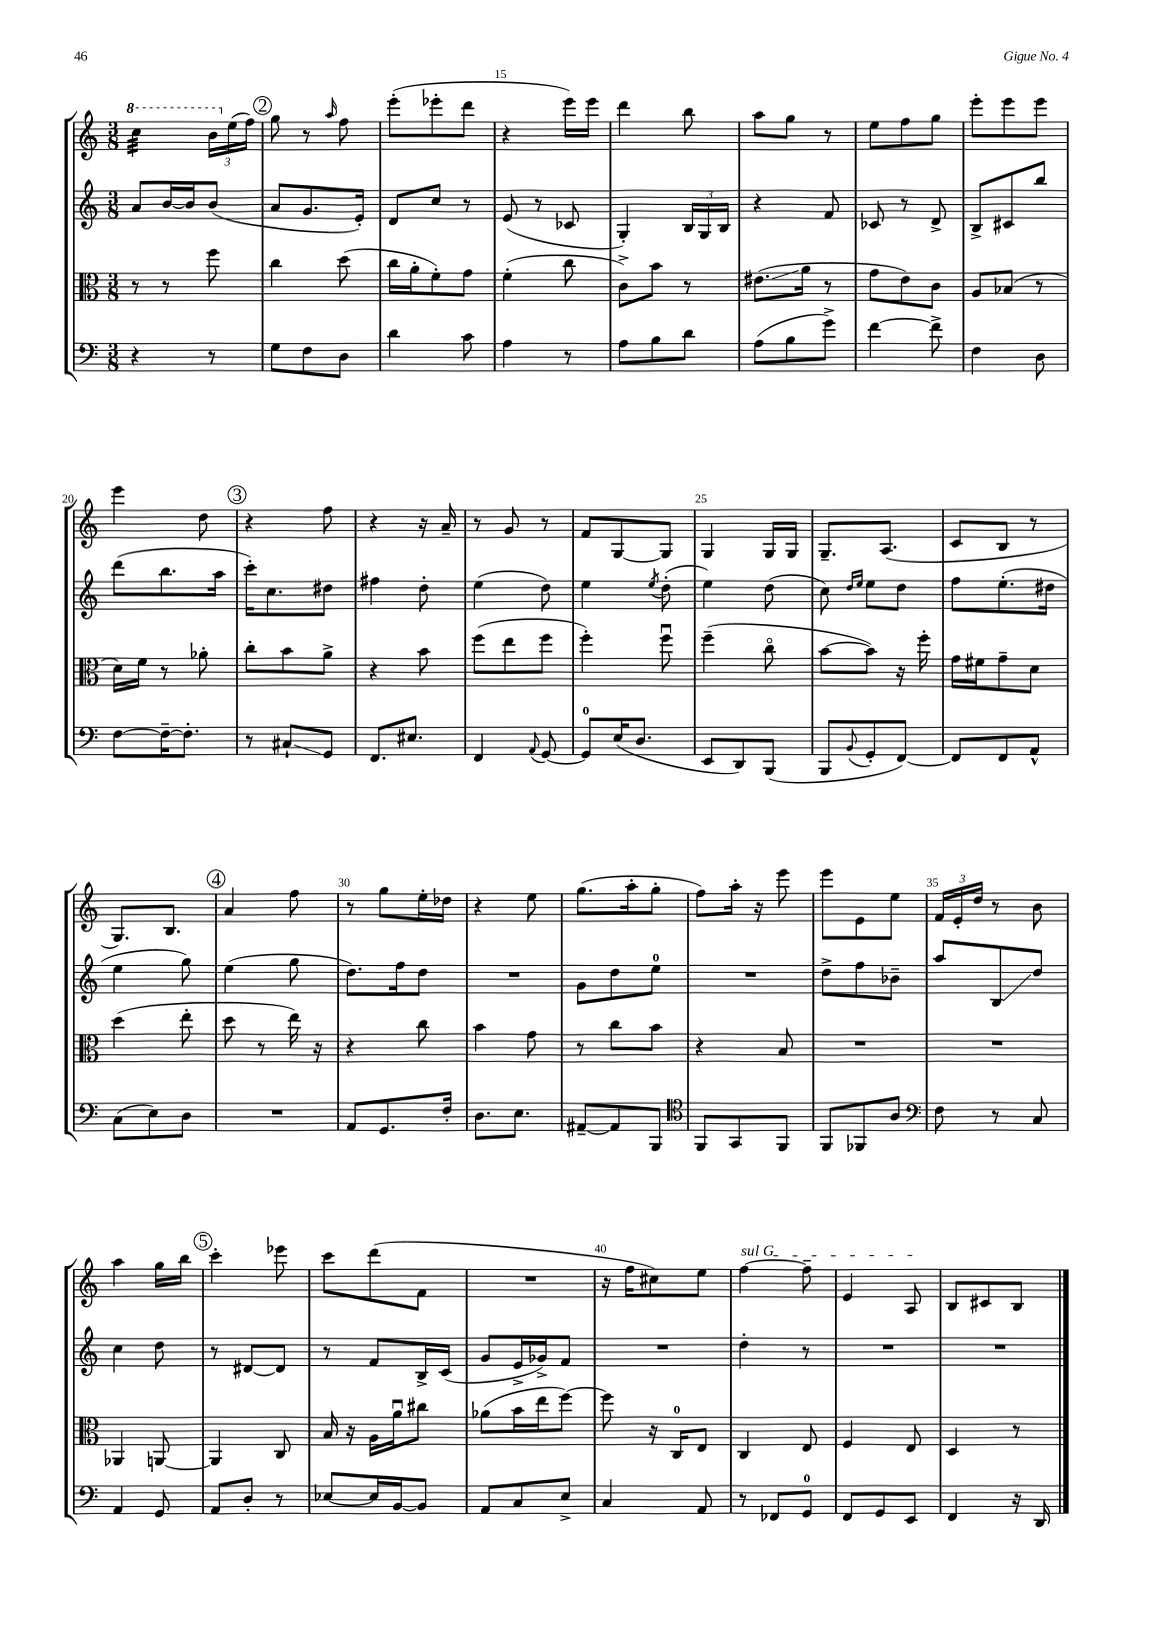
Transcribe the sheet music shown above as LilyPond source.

<<
\new StaffGroup <<
\new Staff = "s0" {
    \clef treble \key c \major \numericTimeSignature \time 3/8
    \ottava #1 c'''4:32 \tuplet 3/2 { b''16 \ottava #0 e''16( f''16) } |
    \mark \markup { \circle "2" } g''8 r8 \grace { a''16 } f''8 |
    e'''8-.( ees'''8-. d'''8 |
    r4 e'''16) e'''16 |
    d'''4 b''8 |
    a''8 g''8 r8 |
    e''8 f''8 g''8 |
    e'''8-. e'''8 e'''8 |
    e'''4 d''8 |
    \mark \markup { \circle "3" } r4 f''8 |
    r4 r16 a'16-- |
    r8 g'8 r8 |
    f'8 g8~ g8 |
    g4 g16 g16 |
    g8.-- a8.( |
    c'8 b8 r8 |
    g8.) b8. |
    \mark \markup { \circle "4" } a'4 f''8 |
    r8 g''8 e''16-. des''16 |
    r4 e''8 |
    g''8.( a''16-. g''8-. |
    f''8) a''16-. r16 e'''8 |
    e'''8 e'8 e''8 |
    \tuplet 3/2 { f'16 e'16-. d''16 } r8 b'8 |
    a''4 g''16 b''16 |
    \mark \markup { \circle "5" } c'''4-. ees'''8 |
    c'''8 d'''8( f'8 |
    R4. |
    r16 f''16 cis''8) e''8 |
    \once \override TextSpanner.bound-details.left.text = \markup { \italic "sul G" } f''4~\startTextSpan f''8-- |
    e'4 a8\stopTextSpan |
    b8 cis'8 b8 \bar "|." |
}
\new Staff = "s1" {
    \clef treble \key c \major \numericTimeSignature \time 3/8
    a'8 b'16~ b'16 b'8( |
    \mark \markup { \circle "2" } a'8 g'8. e'16-.) |
    d'8 c''8 r8 |
    e'8( r8 ces'8 |
    g4-.) \tuplet 3/2 { b16 g16 b16 } |
    r4 f'8 |
    ces'8 r8 d'8-> |
    b8-> cis'8 b''8 |
    d'''8( b''8. a''16 |
    \mark \markup { \circle "3" } c'''16-.) c''8. dis''8 |
    fis''4 d''8-. |
    e''4( d''8) |
    e''4 \acciaccatura { e''8 } d''8-.( |
    e''4) d''8( |
    c''8) \grace { d''16 e''16 } e''8 d''8 |
    f''8 e''8.-.( dis''16 |
    e''4 g''8) |
    \mark \markup { \circle "4" } e''4( g''8 |
    d''8.) f''16 d''8 |
    R4. |
    g'8 d''8 e''8-0 |
    R4. |
    d''8-> f''8 bes'8-- |
    a''8 b8\glissando d''8 |
    c''4 d''8 |
    \mark \markup { \circle "5" } r8 dis'8~ dis'8 |
    r8 f'8 b16-> c'16( |
    g'8 e'16-> ges'16->) f'8 |
    R4. |
    d''4-. r8 |
    R4. |
    R4. \bar "|." |
}
\new Staff = "s2" {
    \clef alto \key c \major \numericTimeSignature \time 3/8
    r8 r8 f''8 |
    \mark \markup { \circle "2" } c''4 d''8( |
    c''16 a'16-. f'8-.) g'8 |
    f'4-.( c''8 |
    c'8->) b'8 r8 |
    eis'8.\glissando( a'16 r8 |
    g'8 e'8) c'8 |
    a8 bes8( r8 |
    d'16) f'16 r8 aes'8-. |
    \mark \markup { \circle "3" } c''8-. b'8 a'8-> |
    r4 b'8 |
    f''8( e''8 f''8 |
    f''4-.) f''8\downbow |
    f''4--( c''8\flageolet |
    b'8~ b'8) r16 f''16-. |
    g'16 fis'16 g'8-- d'8 |
    d''4( e''8-. |
    \mark \markup { \circle "4" } d''8 r8 e''16) r16 |
    r4 c''8 |
    b'4 g'8 |
    r8 c''8 b'8 |
    r4 b8 |
    R4. |
    R4. |
    aes,4 a,8~ |
    \mark \markup { \circle "5" } a,4 c8 |
    b16 r16 a16 a'16\downbow cis''8 |
    aes'8( b'16 e''16 f''8~) |
    f''8 r16 c16-0 e8 |
    c4 e8 |
    f4 e8 |
    d4 r8 \bar "|." |
}
\new Staff = "s3" {
    \clef bass \key c \major \numericTimeSignature \time 3/8
    r4 r8 |
    \mark \markup { \circle "2" } g8 f8 d8 |
    d'4 c'8 |
    a4 r8 |
    a8 b8 d'8 |
    a8( b8 g'8->) |
    f'4~ f'8-> |
    f4 d8 |
    f8~ f16~-- f8.-. |
    \mark \markup { \circle "3" } r8 cis8-!\glissando g,8 |
    f,8. eis8. |
    f,4 \appoggiatura { a,8 } g,8~ |
    g,8-0 e16( d8. |
    e,8 d,8) b,,8( |
    b,,8 \appoggiatura { b,8 } g,8-. f,8~) |
    f,8 f,8 a,8-^ |
    c8( e8) d8 |
    \mark \markup { \circle "4" } R4. |
    a,8 g,8. f16-. |
    d8. e8. |
    ais,8~-- ais,8 b,,8 |
    \clef tenor f,8 g,8 f,8 |
    f,8 fes,8 a8 |
    \clef bass f8 r8 c8 |
    a,4 g,8 |
    \mark \markup { \circle "5" } a,8 d8-. r8 |
    ees8~ ees16 b,16~ b,8 |
    a,8 c8 e8-> |
    c4 a,8 |
    r8 fes,8 g,8-0 |
    f,8 g,8 e,8 |
    f,4 r16 d,16 \bar "|." |
}
>>
>>
\layout { \context { \Score currentBarNumber = #12 \override BarNumber.break-visibility = ##(#f #t #t) barNumberVisibility = #(every-nth-bar-number-visible 5) } }
